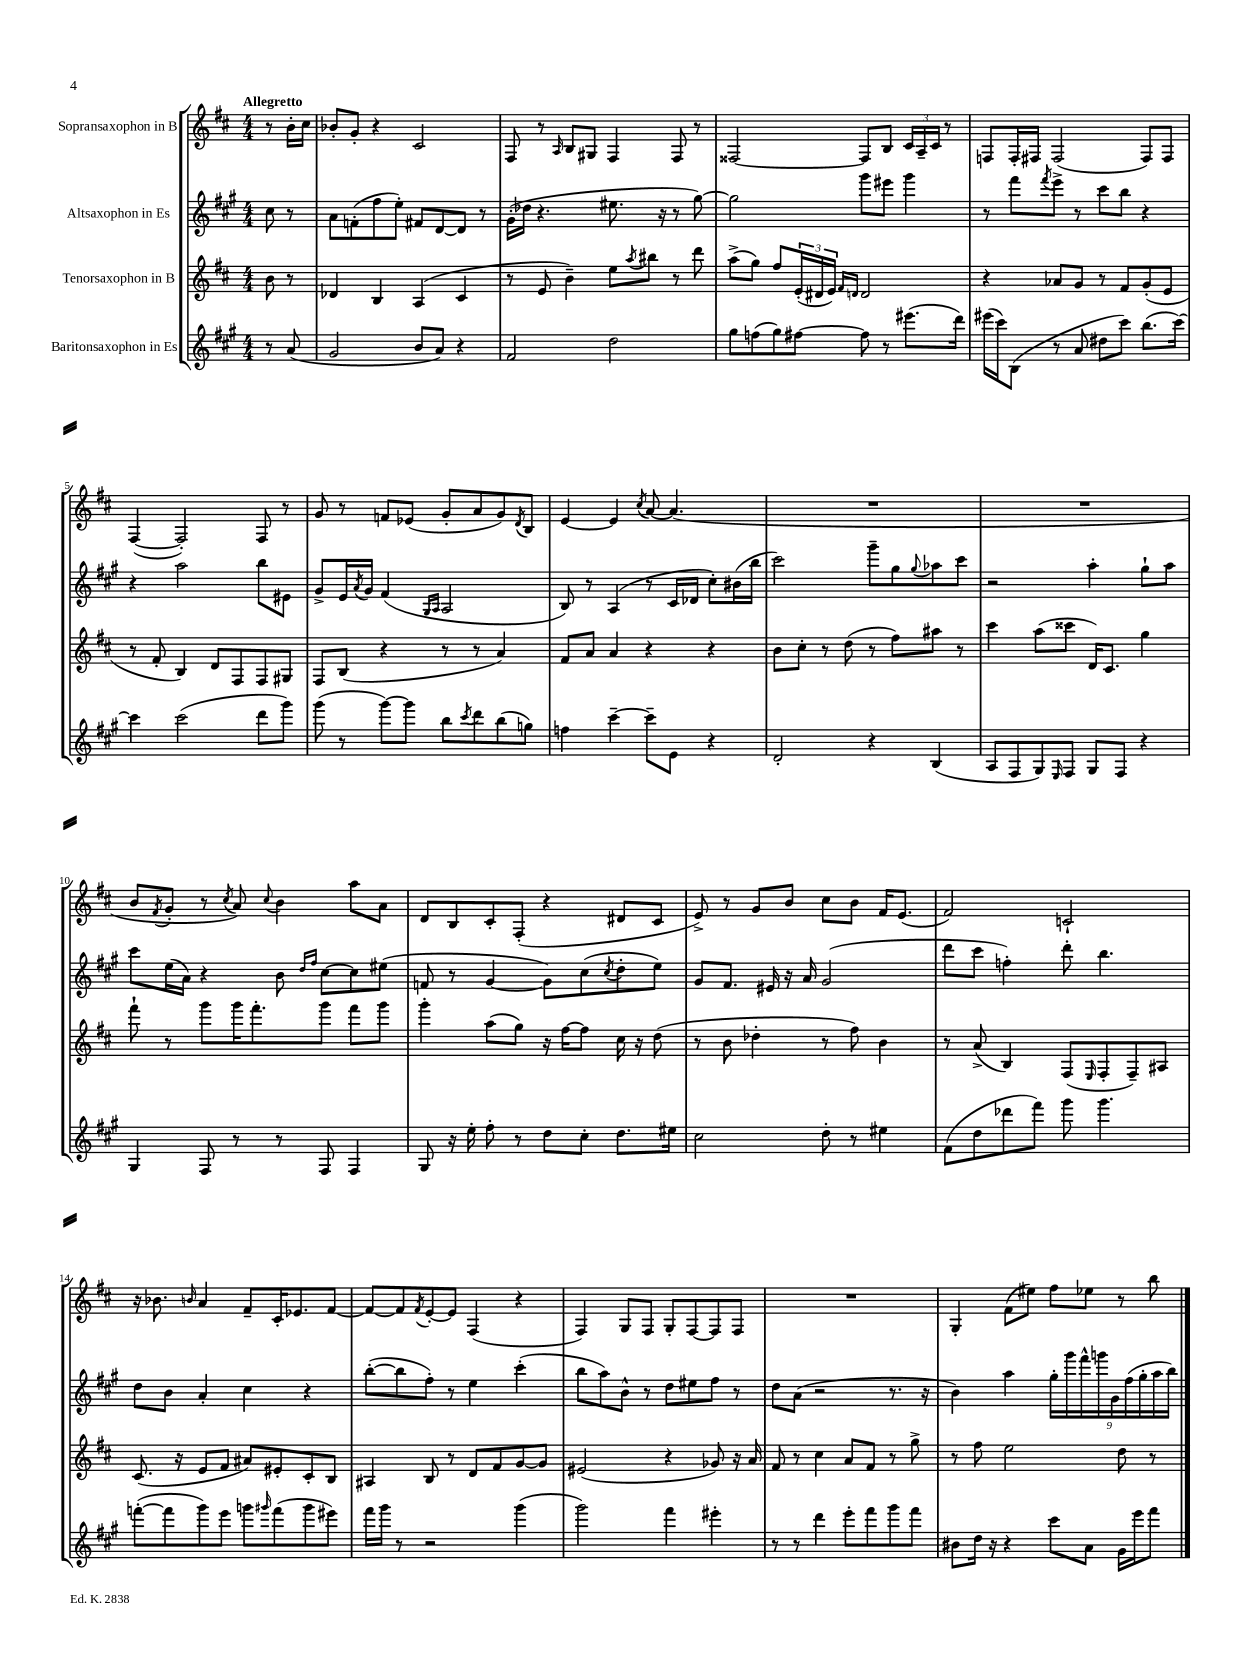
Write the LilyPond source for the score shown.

<<
\new StaffGroup <<
\new Staff = "s0" \with { instrumentName = "Sopransaxophon in B" } {
    \clef treble \key d \major \numericTimeSignature \time 4/4 \partial 4 \tempo "Allegretto"
    r8 b'16-. cis''16 |
    bes'8-. g'8-. r4 cis'2 |
    fis8 r8 \grace { a16 } b8 gis8 fis4 fis8 r8 |
    fisis2~ fisis8 b8 \tuplet 3/2 { cis'16 a16-- cis'16 } r8 |
    f8 f16-. fis16 fis2( fis8) fis8 |
    fis4~( fis2-.) fis8 r8 |
    g'8 r8 f'8 ees'8( g'8-. a'8 g'8) \acciaccatura { d'8 } b8 |
    e'4~ e'4 \acciaccatura { cis''8 } a'8~ a'4.( |
    R1 |
    R1 |
    b'8 \acciaccatura { fis'8 } g'8-. r8 \acciaccatura { cis''8 } a'8) \appoggiatura { cis''8 } b'4 a''8 a'8 |
    d'8 b8 cis'8-. fis8-.( r4 dis'8 cis'8 |
    e'8->) r8 g'8 b'8 cis''8 b'8 fis'16 e'8.( |
    fis'2) c'2-! |
    r16 bes'8. \grace { b'16 } a'4 fis'8-- cis'16-. ees'8. fis'8~ |
    fis'8~ fis'8 \acciaccatura { fis'8 } e'8~-. e'8 fis4( r4 |
    fis4) g8 fis8 g8-. fis8~ fis8 fis8 |
    R1 |
    g4-. fis'8( eis''8) fis''8 ees''8 r8 b''8 \bar "|." |
}
\new Staff = "s1" \with { instrumentName = "Altsaxophon in Es" } {
    \clef treble \key a \major \numericTimeSignature \time 4/4 \partial 4
    cis''8 r8 |
    a'8 f'8-.( fis''8 e''8-.) fis'8 d'8~ d'8 r8 |
    gis'16-.( des''16 r4. eis''8. r16 r8 gis''8~) |
    gis''2 gis'''8 eis'''8 gis'''4 |
    r8 fis'''8 \acciaccatura { fis'''8 } e'''8-> r8 cis'''8 b''8 r4 |
    r4 a''2 b''8 eis'8 |
    gis'8-> e'16 \acciaccatura { a'8 } gis'16 fis'4( \grace { gis16 a16 } a2 |
    b8) r8 a4( r8 cis'16 des'16 cis''8-.) bis'16( b''16 |
    cis'''2) gis'''8-- gis''8 \appoggiatura { gis''8 } aes''8 cis'''8 |
    r2 a''4-. gis''8-! a''8 |
    cis'''8 e''16( a'16) r4 b'8 \grace { d''16 fis''16 } cis''8~ cis''8 eis''8( |
    f'8 r8 gis'4~ gis'8) cis''8( \acciaccatura { cis''8 } d''8-. e''8) |
    gis'8 fis'8. eis'16 r16 a'16 gis'2( |
    d'''8 cis'''8 f''4-.) d'''8-. b''4. |
    d''8 b'8 a'4-. cis''4 r4 |
    b''8~-.( b''8 fis''8-.) r8 e''4 cis'''4-.( |
    b''8 a''8) b'8-^ r8 d''8 eis''8 fis''8 r8 |
    d''8 a'8( r2 r8. r16 |
    b'4) a''4 \tuplet 9/8 { gis''16-. gis'''16 fis'''16-^ g'''16 gis'16 fis''16( gis''16-. a''16 b''16) } \bar "|." |
}
\new Staff = "s2" \with { instrumentName = "Tenorsaxophon in B" } {
    \clef treble \key d \major \numericTimeSignature \time 4/4 \partial 4
    b'8 r8 |
    des'4 b4 a4( cis'4 |
    r8 e'8 b'4--) e''8 \acciaccatura { a''8 } bis''8 r8 d'''8 |
    a''8->( g''8) fis''8 \tuplet 3/2 { e'16-.( dis'16 e'16) } \grace { fis'16 d'16 } d'2 |
    r4 aes'8 g'8 r8 fis'8 g'8-.( e'8 |
    r8 fis'8-. b4) d'8 fis8 fis8 gis8 |
    fis8 b8( r4 r8 r8 a'4) |
    fis'8 a'8 a'4 r4 r4 |
    b'8 cis''8-. r8 d''8( r8 fis''8) ais''8 r8 |
    cis'''4 a''8( cisis'''8 d'16) cis'8. g''4 |
    fis'''8-! r8 g'''8 g'''16 fis'''8.-. g'''8 fis'''8 g'''8 |
    g'''4-. a''8( g''8) r16 fis''16~ fis''8 cis''16 r16 d''8( |
    r8 b'8 des''4-. r8 fis''8) b'4 |
    r8 a'8->( b4) fis8( \grace { e16 } fis8-. fis8--) ais8 |
    cis'8.( r16 e'8 fis'8 ais'8) eis'8-. cis'8-. b8 |
    ais4 b8 r8 d'8 fis'8 g'8~ g'8 |
    eis'2( r4 ges'8) r16 a'16 |
    fis'8 r8 cis''4 a'8 fis'8 r8 g''8-> |
    r8 fis''8 e''2 d''8 r8 \bar "|." |
}
\new Staff = "s3" \with { instrumentName = "Baritonsaxophon in Es" } {
    \clef treble \key a \major \numericTimeSignature \time 4/4 \partial 4
    r8 a'8( |
    gis'2 b'8 a'8) r4 |
    fis'2 d''2 |
    gis''8 f''8( gis''8) fis''8~ fis''8 r8 eis'''8.( d'''16) |
    eis'''16( cis'''16) b8( r8 a'8 dis''8 cis'''8) b''8.( cis'''16~) |
    cis'''4 cis'''2( d'''8 gis'''8) |
    gis'''8( r8 gis'''8~) gis'''8 b''8 \acciaccatura { cis'''8 } d'''8 b''8( g''8) |
    f''4 cis'''4~-- cis'''8-- e'8 r4 |
    d'2-. r4 b4( |
    a8 fis8 gis8) \grace { e16 } fis8 gis8 fis8 r4 |
    gis4 fis8 r8 r8 fis8 fis4 |
    gis8 r16 e''16-. fis''8-. r8 d''8 cis''8-. d''8. eis''16 |
    cis''2 d''8-. r8 eis''4 |
    fis'8( d''8 des'''8 fis'''8) gis'''8 gis'''4. |
    f'''8~-.( f'''8 gis'''8) e'''8 g'''8 \grace { gis'''16 } f'''8( gis'''8 eis'''8) |
    fis'''16 gis'''16 r8 r2 gis'''4( |
    gis'''2) fis'''4 eis'''4-. |
    r8 r8 d'''4 e'''8-. fis'''8 gis'''8 fis'''8 |
    bis'8 d''16 r16 r4 cis'''8 a'8 gis'16 e'''16 fis'''8 \bar "|." |
}
>>
>>
